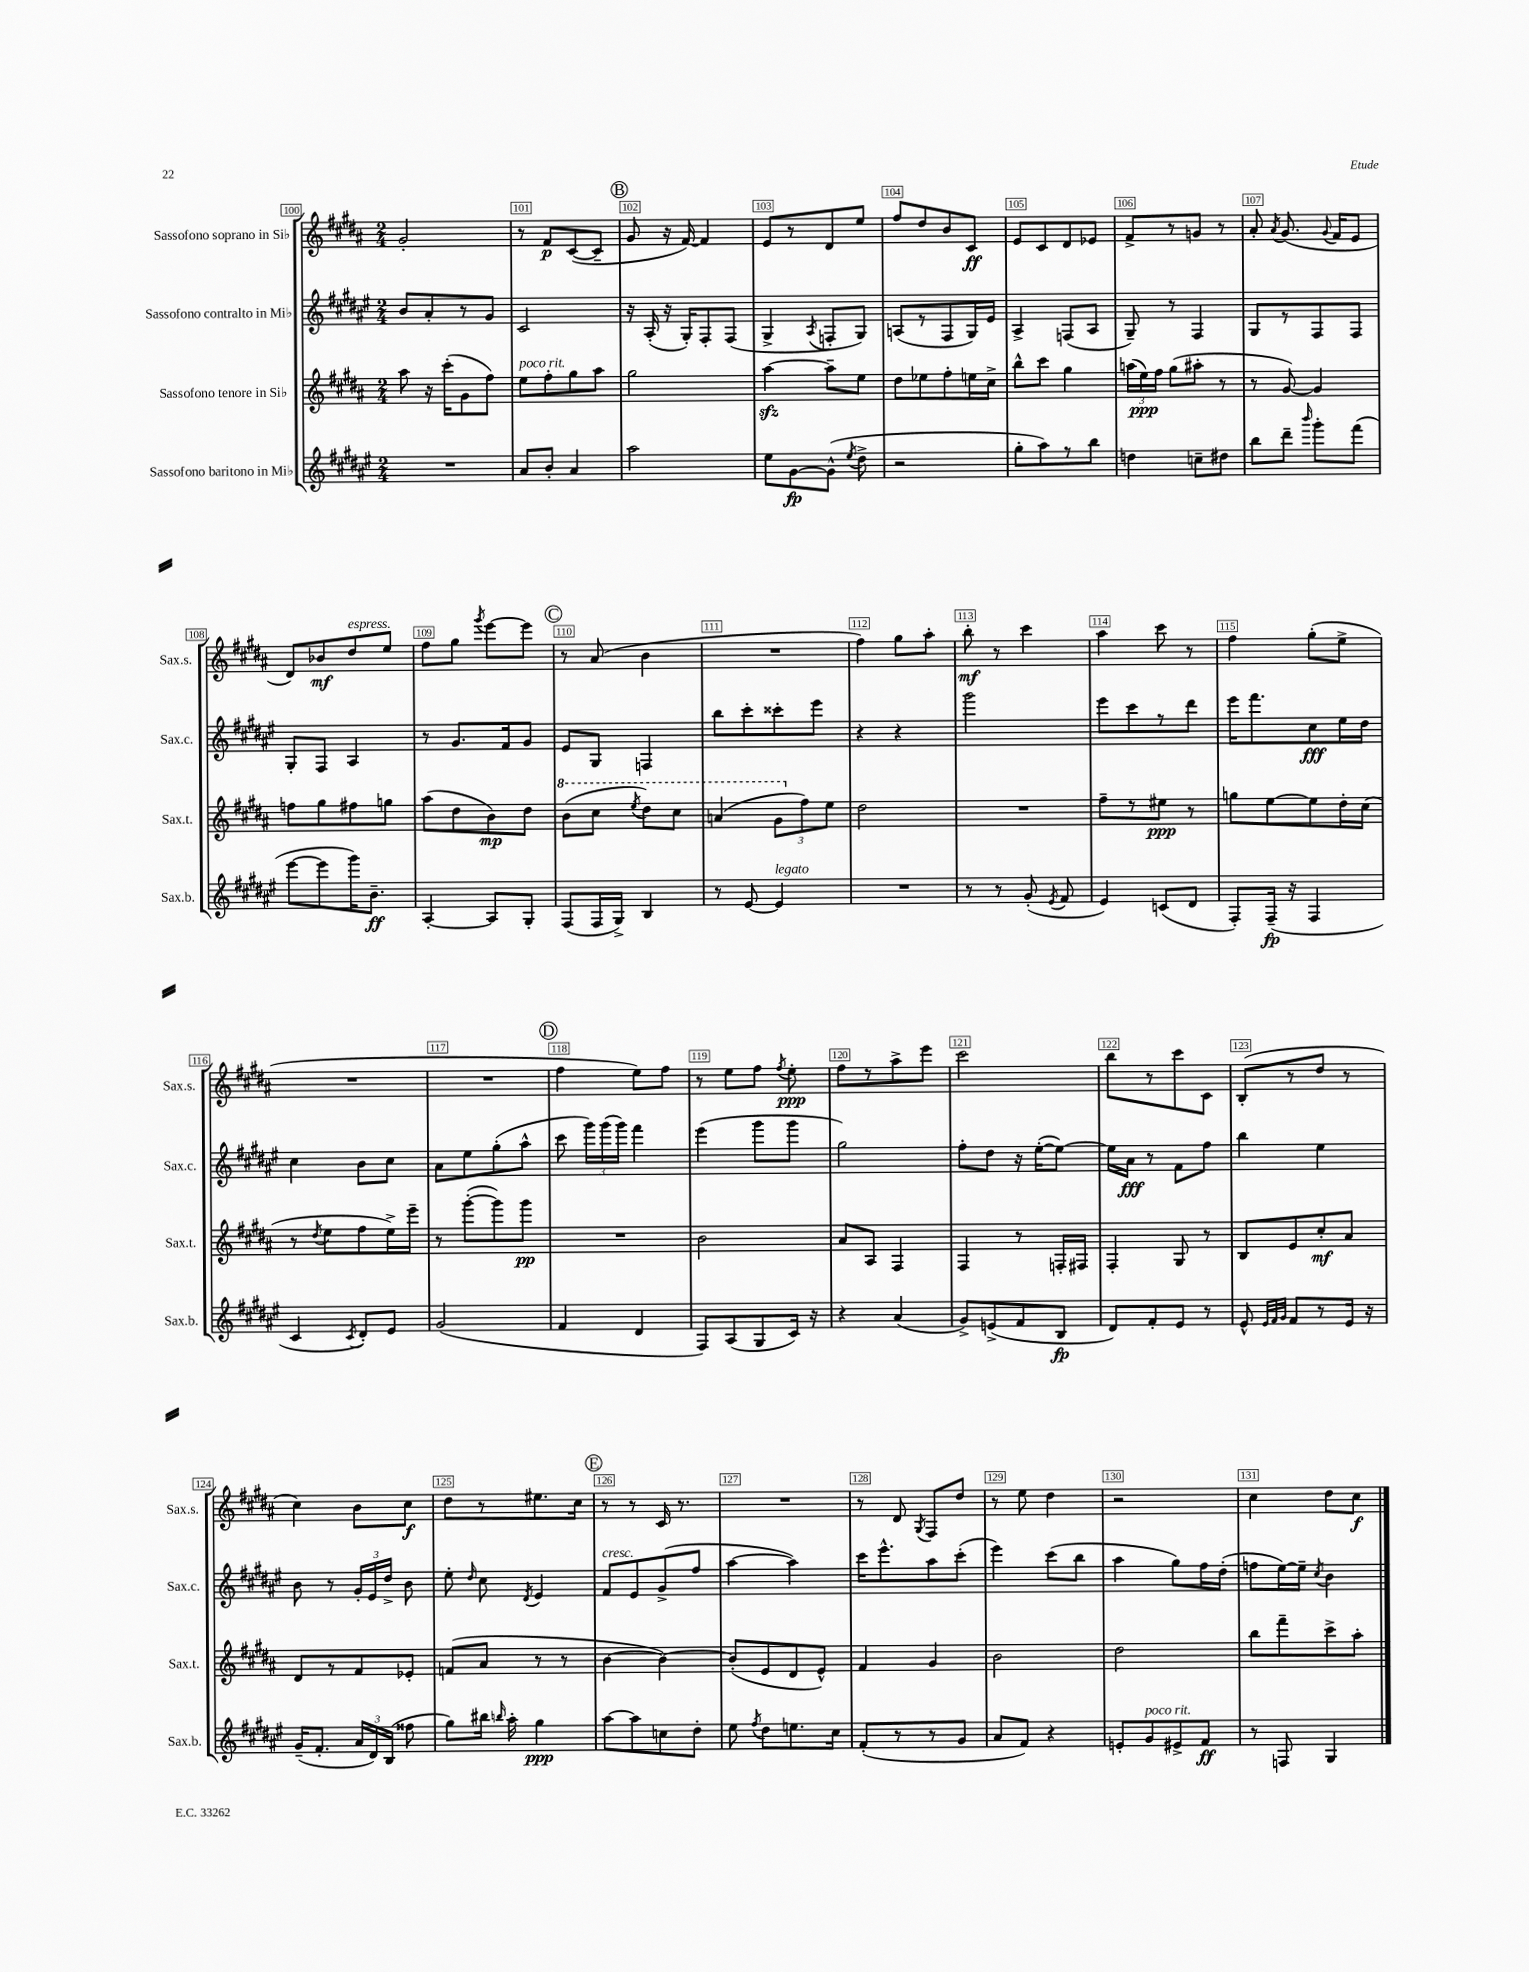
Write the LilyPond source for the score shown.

<<
\new StaffGroup <<
\new Staff = "s0" \with { instrumentName = "Sassofono soprano in Sib" shortInstrumentName = "Sax.s." } {
    \clef treble \key b \major \numericTimeSignature \time 2/4
    \autoBeamOff gis'2-. |
    r8 fis'8[\p cis'8~( cis'8]-- |
    \mark \markup { \circle "B" } gis'8 r16 fis'16~) fis'4 |
    e'8[ r8 dis'8 e''8] |
    fis''8[ dis''8 b'8 cis'8]\ff |
    e'8[ cis'8 dis'8 ees'8] |
    fis'8[-> r8 g'8] r8 |
    ais'8-. \acciaccatura { ais'8 } gis'8.( \appoggiatura { gis'8 } fis'16[ e'8] |
    dis'8[) bes'8\mf dis''8^\markup { \italic "espress." } e''8] |
    fis''8[ gis''8] \acciaccatura { gis'''8 } e'''8[~ e'''8] |
    \mark \markup { \circle "C" } r8 ais'8( b'4 |
    R2 |
    fis''4) gis''8[ ais''8]-. |
    b''8-.\mf r8 cis'''4 |
    ais''4 cis'''8 r8 |
    fis''4 gis''8[-.( e''8]-> |
    R2 |
    R2 |
    \mark \markup { \circle "D" } fis''4 e''8[) fis''8] |
    r8 e''8[ fis''8] \acciaccatura { fis''8 } e''8-.\ppp |
    fis''8[ r8 ais''8-> e'''8] |
    cis'''2 |
    b''8[ r8 cis'''8 cis'8] |
    b8[-.( r8 dis''8] r8 |
    cis''4) b'8[ cis''8]\f |
    dis''8[ r8 eis''8. cis''16] |
    \mark \markup { \circle "E" } r8 r8 cis'16 r8. |
    R2 |
    r8 dis'8 \acciaccatura { gis8 } fis8[ dis''8] |
    r8 e''8 dis''4 |
    r2 |
    cis''4 dis''8[ cis''8]\f \bar "|." |
}
\new Staff = "s1" \with { instrumentName = "Sassofono contralto in Mib" shortInstrumentName = "Sax.c." } {
    \clef treble \key fis \major \numericTimeSignature \time 2/4
    \autoBeamOff b'8[ ais'8-. r8 gis'8] |
    cis'2 |
    \mark \markup { \circle "B" } r16 ais16-.( r16 gis16[-.) fis8-. fis8]( |
    gis4-> \acciaccatura { ais8 } f8[-. gis8]) |
    a8[( r8 fis8 gis16) eis'16] |
    ais4-> f8[( ais8] |
    gis8--) r8 fis4 |
    gis8[ r8 fis8 fis8] |
    gis8[-. fis8] ais4 |
    r8 gis'8.[ fis'16 gis'8] |
    \mark \markup { \circle "C" } eis'8[ gis8] f4 |
    b''8[ cis'''8-. cisis'''8-. eis'''8] |
    r4 r4 |
    gis'''2 |
    eis'''8[ cis'''8 r8 dis'''8] |
    eis'''16[ fis'''8. cis''8\fff eis''16 dis''16] |
    cis''4 b'8[ cis''8] |
    ais'8[ eis''8 gis''8-.( ais''8]-^ |
    \mark \markup { \circle "D" } cis'''8 \tuplet 3/2 { gis'''16[) gis'''16( gis'''16]) } fis'''4 |
    eis'''4( gis'''8[ gis'''8] |
    gis''2) |
    fis''8[-. dis''8] r16 eis''16[~-.( eis''8]~) |
    eis''16[ ais'16]\fff r8 fis'8[ fis''8] |
    b''4 eis''4 |
    b'8 r8 \tuplet 3/2 { gis'16[-. eis'16 dis''16]-> } b'8 |
    eis''8-. \grace { dis''16 } cis''8 \acciaccatura { dis'8 } eis'4 |
    \mark \markup { \circle "E" } fis'8[^\markup { \italic "cresc." } eis'8 gis'8->( fis''8] |
    ais''4~ ais''4) |
    cis'''16[ eis'''8.-^ ais''8 cis'''8]-.( |
    eis'''4) cis'''8[( b''8] |
    ais''4 gis''8[) fis''16 dis''16]-.( |
    f''8[ eis''16~) eis''16]-- \acciaccatura { cis''8 } b'4 \bar "|." |
}
\new Staff = "s2" \with { instrumentName = "Sassofono tenore in Sib" shortInstrumentName = "Sax.t." } {
    \clef treble \key b \major \numericTimeSignature \time 2/4
    \autoBeamOff ais''8 r16 cis'''16[-.( gis'8 fis''8]) |
    e''8[^\markup { \italic "poco rit." } fis''8-. gis''8 ais''8] |
    \mark \markup { \circle "B" } gis''2 |
    ais''4~\sfz ais''8[-- e''8] |
    dis''8[ ees''8 fis''8-. e''16 cis''16]-> |
    b''8[-^ cis'''8] gis''4 |
    \tuplet 3/2 { a''16[( e''16\ppp) fis''16] } gis''8[( ais''8]-. r8 |
    r8 gis'8~) gis'4 |
    f''8[ gis''8 fis''8 g''8] |
    ais''8[( dis''8 b'8\mp) dis''8] |
    \mark \markup { \circle "C" } \ottava #1 b''8[( cis'''8] \acciaccatura { e'''8 } dis'''8[) cis'''8] |
    a''4( \tuplet 3/2 { gis''8[ \ottava #0 fis''8) e''8] } |
    dis''2 |
    R2 |
    fis''8[-- r8 eis''8]\ppp r8 |
    g''8[ e''8~ e''8 dis''16-. cis''16]( |
    r8 \acciaccatura { dis''8 } e''8[ fis''8 e''16->) e'''16]-- |
    r8 gis'''8[~-.( gis'''8) gis'''8]\pp |
    \mark \markup { \circle "D" } R2 |
    b'2 |
    ais'8[ ais8] fis4 |
    fis4 r8 f16[-. fis16] |
    fis4-. gis8 r8 |
    b8[ e'8 cis''8-.\mf ais'8] |
    dis'8[ r8 fis'8 ees'8]-. |
    f'8[( ais'8] r8 r8 |
    \mark \markup { \circle "E" } b'4~ b'4~) |
    b'8[-.( e'8 dis'8 e'8]-^) |
    fis'4 gis'4 |
    b'2 |
    dis''2 |
    b''8[ fis'''8-- cis'''8-> ais''8]-. \bar "|." |
}
\new Staff = "s3" \with { instrumentName = "Sassofono baritono in Mib" shortInstrumentName = "Sax.b." } {
    \clef treble \key fis \major \numericTimeSignature \time 2/4
    \autoBeamOff R2 |
    ais'8[ b'8]-. ais'4 |
    \mark \markup { \circle "B" } ais''2 |
    eis''8[ gis'8~\fp gis'8]-^( \acciaccatura { eis''8 } dis''8-> |
    r2 |
    gis''8[-. ais''8) r8 b''8] |
    d''4 c''8[-- dis''8] |
    b''8[ dis'''8]-- \grace { b'''16 } gis'''8[-. fis'''8]( |
    eis'''8[~ eis'''8 gis'''16) b'8.]--\ff |
    ais4~-. ais8[ gis8]-. |
    \mark \markup { \circle "C" } fis8[( fis16 gis16]->) b4 |
    r8 eis'8~ eis'4^\markup { \italic "legato" } |
    R2 |
    r8 r8 gis'8-.( \acciaccatura { eis'8 } fis'8 |
    eis'4) c'8[( dis'8] |
    fis8[-.) fis16]--\fp( r16 fis4 |
    cis'4 \acciaccatura { cis'8 } dis'8[-.) eis'8] |
    gis'2( |
    \mark \markup { \circle "D" } fis'4 dis'4 |
    fis8[) ais8( gis8 cis'16]) r16 |
    r4 ais'4( |
    gis'8[->) e'8->( fis'8 b8]\fp |
    dis'8[) fis'8-. eis'8] r8 |
    eis'8-^ \grace { eis'32[ fis'32 gis'32] } fis'8[ r8 eis'16] r16 |
    gis'16[--( fis'8.]-. \tuplet 3/2 { ais'16[ dis'16) b16]( } fisis''8 |
    gis''8[) bis''16] \grace { b''16 } ais''16-. gis''4\ppp |
    \mark \markup { \circle "E" } ais''8[~ ais''8 c''8 dis''8]-. |
    eis''8 \acciaccatura { fis''8 } dis''8[ e''8. cis''16] |
    fis'8[-.( r8 r8 gis'8] |
    ais'8[ fis'8]) r4 |
    e'8[-. gis'8^\markup { \italic "poco rit." } eis'8-> fis'8]\ff |
    r8 f8 gis4 \bar "|." |
}
>>
>>
\layout { \context { \Score currentBarNumber = #100 \override BarNumber.break-visibility = ##(#f #t #t) barNumberVisibility = #all-bar-numbers-visible \override BarNumber.stencil = #(make-stencil-boxer 0.1 0.3 ly:text-interface::print) } }
